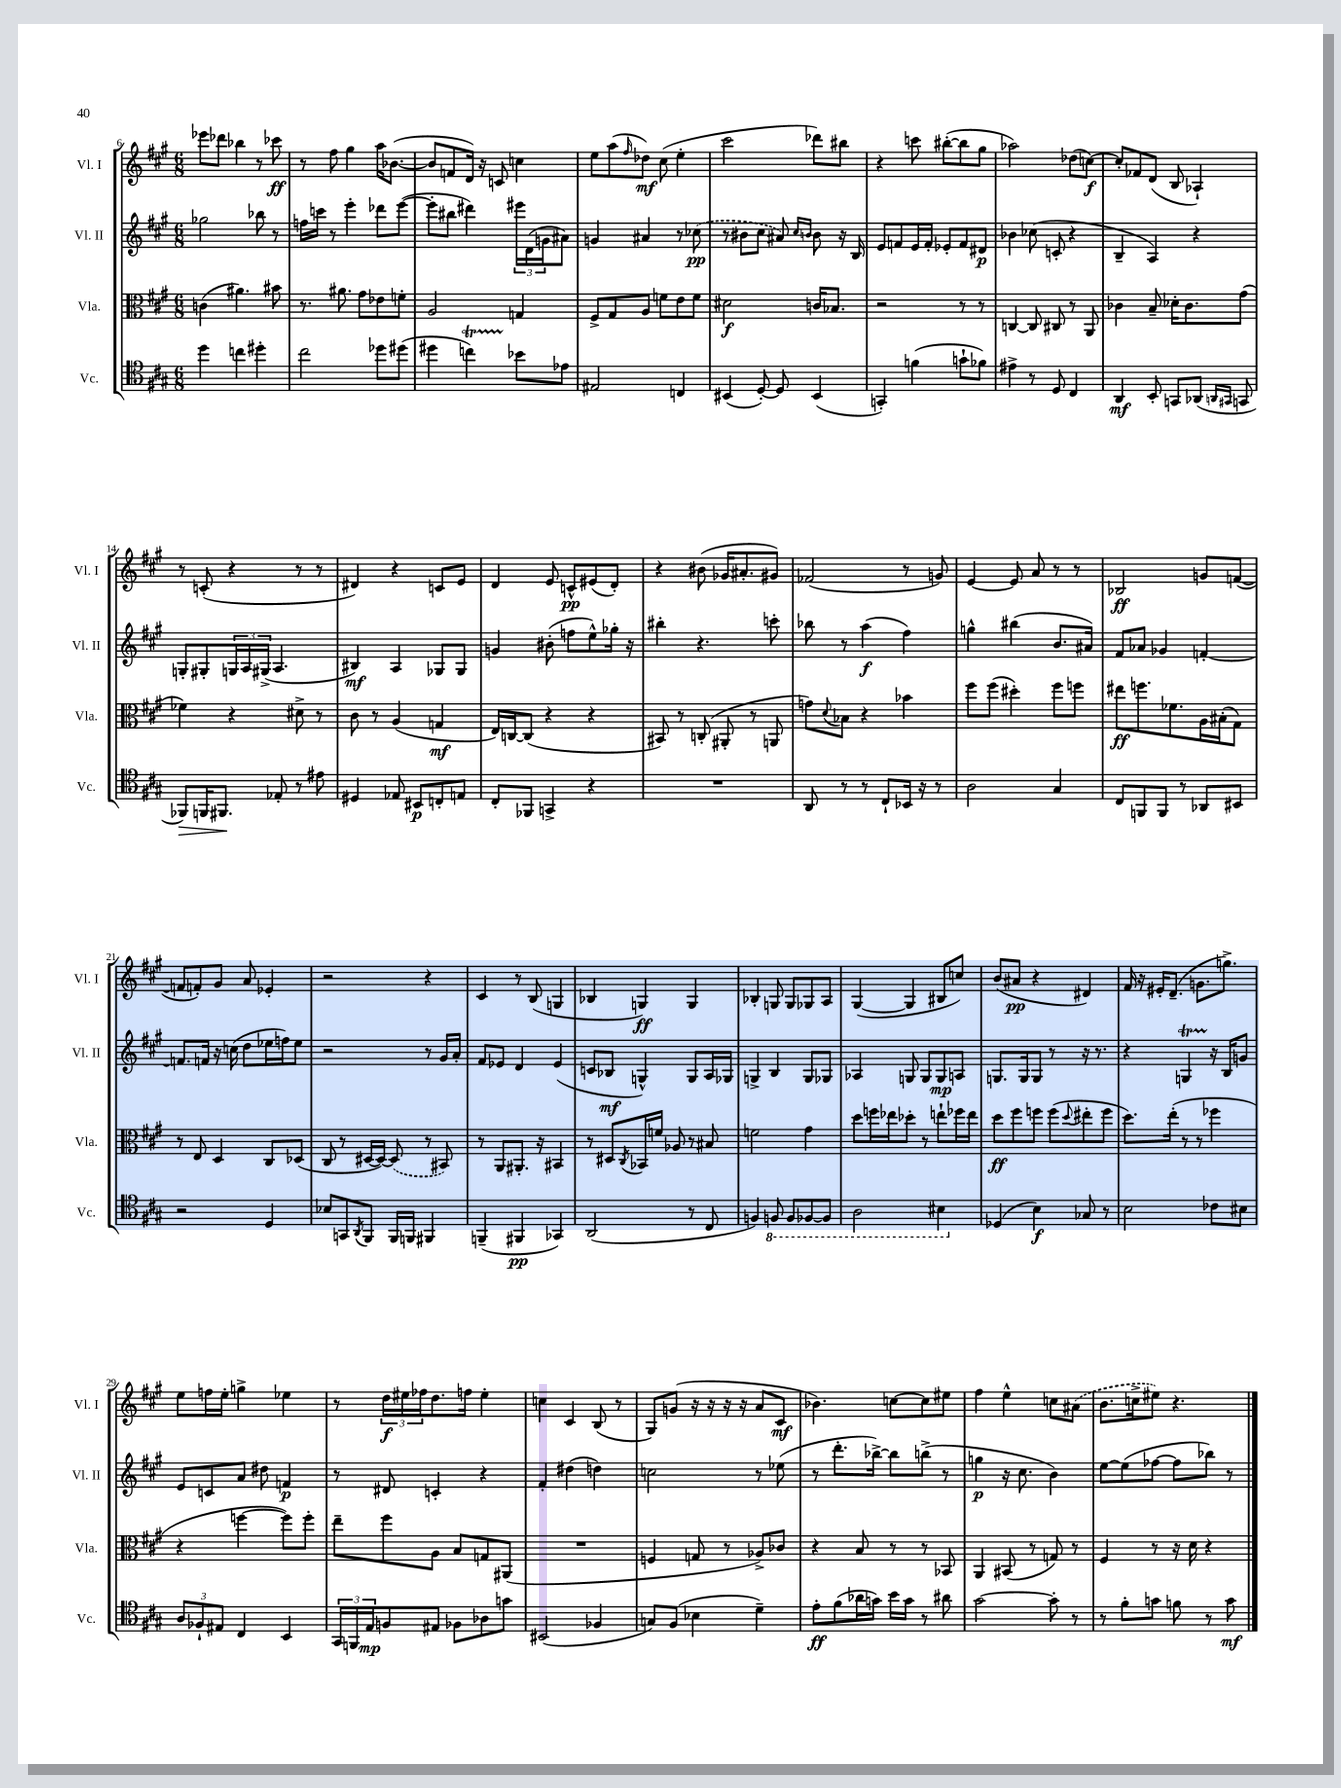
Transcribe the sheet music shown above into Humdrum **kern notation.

**kern	**kern	**kern	**kern
*staff4	*staff3	*staff2	*staff1
*clefC4	*clefC3	*clefG2	*clefG2
*k[f#c#g#]	*k[f#c#g#]	*k[f#c#g#]	*k[f#c#g#]
*M6/8	*M6/8	*M6/8	*M6/8
4dd\	(4c\	2gg-\	8eee-\L
.	.	.	8ddd-\J
4cc\	4.a#\)	.	4bb-\
4dd#'\	.	8bb-\	8r
.	8b#\	8r	8ccc-\
=	=	=	=
2cc#\	8.r	16ff\LL	8r
.	.	16ccc\JJ	.
.	.	8r	8ff#\
.	8.a#\	.	.
.	.	4eee'\	4gg#\
.	8g#\L	.	.
8dd-\L	8e-\	8ddd-\L	16aa\LK
.	.	.	([8.b-\J
(8dd#\J	8f'\J	([8eee\J	.
=	=	=	=
4dd#\	2A/	8eee'\]L	8b-/]L
.	.	8bb#\J	8f/
4cc\)	.	4ddd#\)	16d/Jk)
.	.	.	16r
.	.	.	8c/
8b-\L	4G/	24eee#\LL	4cc\
.	.	(24d\	.
.	.	24g\J	.
8e-\J	.	8a#\J)	.
=	=	=	=
2E#/	8F#^/L	4g/	8ee\L
.	8G#/	.	(8aa\
.	.	.	16qqff#/
.	8A/J	4a#/	8dd-\J)
.	8f\L	.	(8cc#\
4C/	8e\	8r	4ee'\
.	8f\J	(8cc-\	.
=	=	=	=
(4BB#/	2d#\	8r	2ccc#\
.	.	8b#\L	.
[8D'/)	.	8cc#\J	.
8D/]	.	8a#/)	.
.	.	16qqcc#/LL	.
.	.	16qqb/JJ	.
(4BB#/	16c/LK	8b\	8ddd-\L)
.	8.B-/J	.	.
.	.	16r	8bb#\J
.	.	16B/	.
=	=	=	=
4GG'/)	2r	8e/L	4r
.	.	8f/	.
(4f\	.	16e/L	8ccc\
.	.	16f'/JJ	.
.	.	8e-'/L	([8bb#'\L
8g`\L	8r	8f/	8bb#\]
8f-\J)	8r	8d#/J	8gg#\J
=	=	=	=
4e#^\	[4C/	4b-\	2aa-\)
8r	8C/]	(8cc-\	.
8D/	8C#/	8c'/	.
4C#/	8r	4r	(8dd-\L
.	8AA/	.	[8cc\J)
=	=	=	=
4AA/	4c-\	4B~/	8cc'/]L
.	.	.	8f-/
8BB'/	8B~/	4A/)	(8d/J
8GG/L	16d-'\LK	.	8B/
.	8.c-\	.	.
(8AA-/J	.	4r	4A-`/)
16qqAA/LL	.	.	.
16qqGG#/JJ	.	.	.
8GG/	(8g#\J	.	.
=	=	=	=
8FF-/L)	4f-\)	8G'/L	8r
16FF/K	.	8G#'/	(8c'/
8.FF#/J	.	.	.
.	4r	24G/L	4r
.	.	24A/	.
.	.	(24G#^/JJ	.
8E-'/	.	4.A/	.
8r	8d#^\	.	8r
8e#\	8r	.	8r
=	=	=	=
4D#/	8c#\	4B#/)	4d#/)
.	8r	.	.
8E-/	(4A/	4A/	4r
8BB#/L	.	.	.
8C'/	4G/	8G-/L	8c/L
8E/J	.	8G-/J	8e/J
=	=	=	=
8C#'/L	16E/LL)	4g/	4d/
.	[16C/J	.	.
8FF-/J	(8C/]J	.	.
4GG^/	4r	(8b#'\	8e/
.	.	8ff\L	8c^^/L
4r	4r	8ee^^\)	(8e#/
.	.	16gg-'\Jk	8d'/J)
.	.	16r	.
=	=	=	=
2.r	8BB#/)	4bb#'\	4r
.	8r	.	.
.	(8C'/	4.r	(8b#\
.	8AA#'/	.	16g-/LK
.	.	.	8.a#'/
.	8r	.	.
.	8AA/	8ccc'\	8g#/J)
=	=	=	=
8AA/	8g\L)	8bb-\	(2f-/
.	8qqd/	.	.
8r	8B-\J	8r	.
8r	4r	(4aa\	.
8C#`/L	.	.	.
16BB-/Jk	4b-\	4ff#\)	8r
16r	.	.	.
8r	.	.	8g/)
=	=	=	=
2A\	8ff#\L	4gg^^\	[4e/
.	(8ff#\J	.	.
.	4dd#'\)	(4bb#\	8e/]
.	.	.	8a/
4G#/	8ff#\L	8.b/L	8r
.	8ff\J	.	8r
.	.	16a#/Jk)	.
=	=	=	=
8C#/L	8ee#\L	8f#/L	2B-/
8FF/	8.ff\	8a-/J	.
8FF/J	.	4g-/	.
.	8.f-\	.	.
8r	.	.	.
8AA-/L	16A\L	[4f'/	8g/L
.	(16B#'\J	.	.
8BB#/J	8G#\J)	.	([8f/J
=	=	=	=
2r	8r	8.f/]L	8f/]L
.	8E/	.	8f'/)
.	.	16f/Jk	.
.	4D/	16r	8g#/J
.	.	(16cc\	.
.	.	8dd\L	8a/
4D/	8C#/L	16ee-\L	4e-'/
.	.	16ff\J)	.
.	(8D-/J	8ee-\J	.
=	=	=	=
8B-/L	8C#/	2r	2r
8GG/	8r	.	.
8qAA/	.	.	.
8FF#/J	[16D#/LL	.	.
.	16D#/_JJ)	.	.
16FF#/LL	(8D#/]	.	.
16FF/JJ	.	.	.
4FF#/	8r	8r	4r
.	8BB#/)	16g#/LL	.
.	.	16a'/JJ	.
=	=	=	=
(4FF~/	8r	8f#/L	4c#/
.	8AA/L	8e-/J	.
4FF#/	8.AA#'/J	4d/	8r
.	.	.	(8B/
.	16r	.	.
4GG-/)	4BB#/	(4e-/	4G/
=	=	=	=
(2AA/	8r	8c/L	4B-/
.	8D#/L	8B-/J	.
.	8qC#/	.	.
.	16BB-/L	4G^^/)	4G/)
.	16f/JJ	.	.
.	8A-/	.	.
8r	8r	8G/L	4G/
8C#/	8B#/	16A/L	.
.	.	16G-/JJ	.
=	=	=	=
4F/)	2f\	4G^/	4B-'/
8FF/	.	4B/	8G/
8FF/L	.	.	8G/L
[8FF-/	4g#\	8G/L	8G-/
8FF-/]J	.	8G-/J	8A/J
=	=	=	=
2AA\	8dd\L	4A-/	([4G#/
.	16ff\L	.	.
.	16ee-\J	.	.
.	8dd-'\J	8G/	4G#/]
.	8r	8G/L	.
4BB#\	8ee`\L	8G/	8B#/L
.	16ff-\L	8A/J	8cc/J)
.	16ee\JJ	.	.
=	=	=	=
(4D-/	8dd\L	8.G/L	(8b/L
.	8ff#\	.	8a#/J
.	.	16G/k	.
4B\)	8ff\J	8G/J	4r
.	(8ff\L	8r	.
.	8qqdd/	.	.
8G-/	8ee#'\	16r	4d#/)
.	.	8.r	.
8r	8ff\J	.	.
=	=	=	=
2B\	8.dd\L)	4r	16f#/
.	.	.	16r
.	.	.	16e#'/LK
.	(16ee'\Jk	.	(8.d~/J
.	8r	4G/	.
.	8r	.	8.g\L
8c-\L	4ff-\	16r	.
.	.	16B/LK	8.gg^\J)
8B#\J	.	8g/J	.
=	=	=	=
12A/L	4r	8e/L	8ee\L
12F-`/	.	.	.
.	.	8c/	16ff\L
12E#/J	.	.	.
.	.	.	16ee'\JJ
4C#/	[4ff\	8a/J	4gg^\
.	.	8dd#\	.
4BB/	8ff\]L)	4f/	4ee-\
.	8ff'\J	.	.
=	=	=	=
24GG#/LL	8ee~\L	8r	8r
24FF/	.	.	.
24E/J	.	.	.
8F/	8ff#\	8d#/	24dd\LL
.	.	.	24ee#\
.	.	.	24ff-\J
8E#/J	8A\J	4c'/	8.dd\
8F-\L	8B/L	.	.
.	.	.	16ff\Jk
8A-\	8G/	4r	4ee#'\
8g\J	(8AA#/J	.	.
=	=	=	=
(2BB#/	2.r	4f#'/	4cc\
.	.	(4dd#\	4c#/
4F-/	.	4dd\)	(8B/
.	.	.	8r
=	=	=	=
8G/L)	4F/	2cc\	8G#/L)
(8F#/J	.	.	(8g/J
4B-\	8G/	.	16r
.	.	.	16r
.	8r	.	16r
.	.	.	16r
4d~\)	8A-^/L)	8r	8a/L
.	8c-/J	(8ee-\	8c#/J
=	=	=	=
8e'\L	4r	8r	4.b-\)
(8f#\	.	8.ddd'\L	.
16a-\L	8B/	.	.
16g\JJ)	.	[16bb-^\Jk)	.
16b\LL	8r	8bb-\]L	[8cc\L
16g\JJ	.	.	.
8r	8r	(8bb^\J	8cc\]
8a#\	8BB-/	8r	8ee#\J
=	=	=	=
[2g#\	4AA/	4gg\	4ff#\
.	(8BB#/	16r	4ee^^\
.	.	8.cc#\	.
.	8r	.	.
8g#'\]	8G/)	4b\)	8cc\L
8r	8r	.	(8a#\J
=	=	=	=
8r	4F#/	[8ee\L	8.b\L
8f#'\L	.	(8ee\]	.
.	.	.	16cc^\k
8g\J	8r	[8ff-\J	8ee#\J)
8f\	16r	8ff-\]L	4.r
.	16d\	.	.
8r	4r	8bb-\J)	.
8g\	.	8r	.
==	==	==	==
*-	*-	*-	*-
